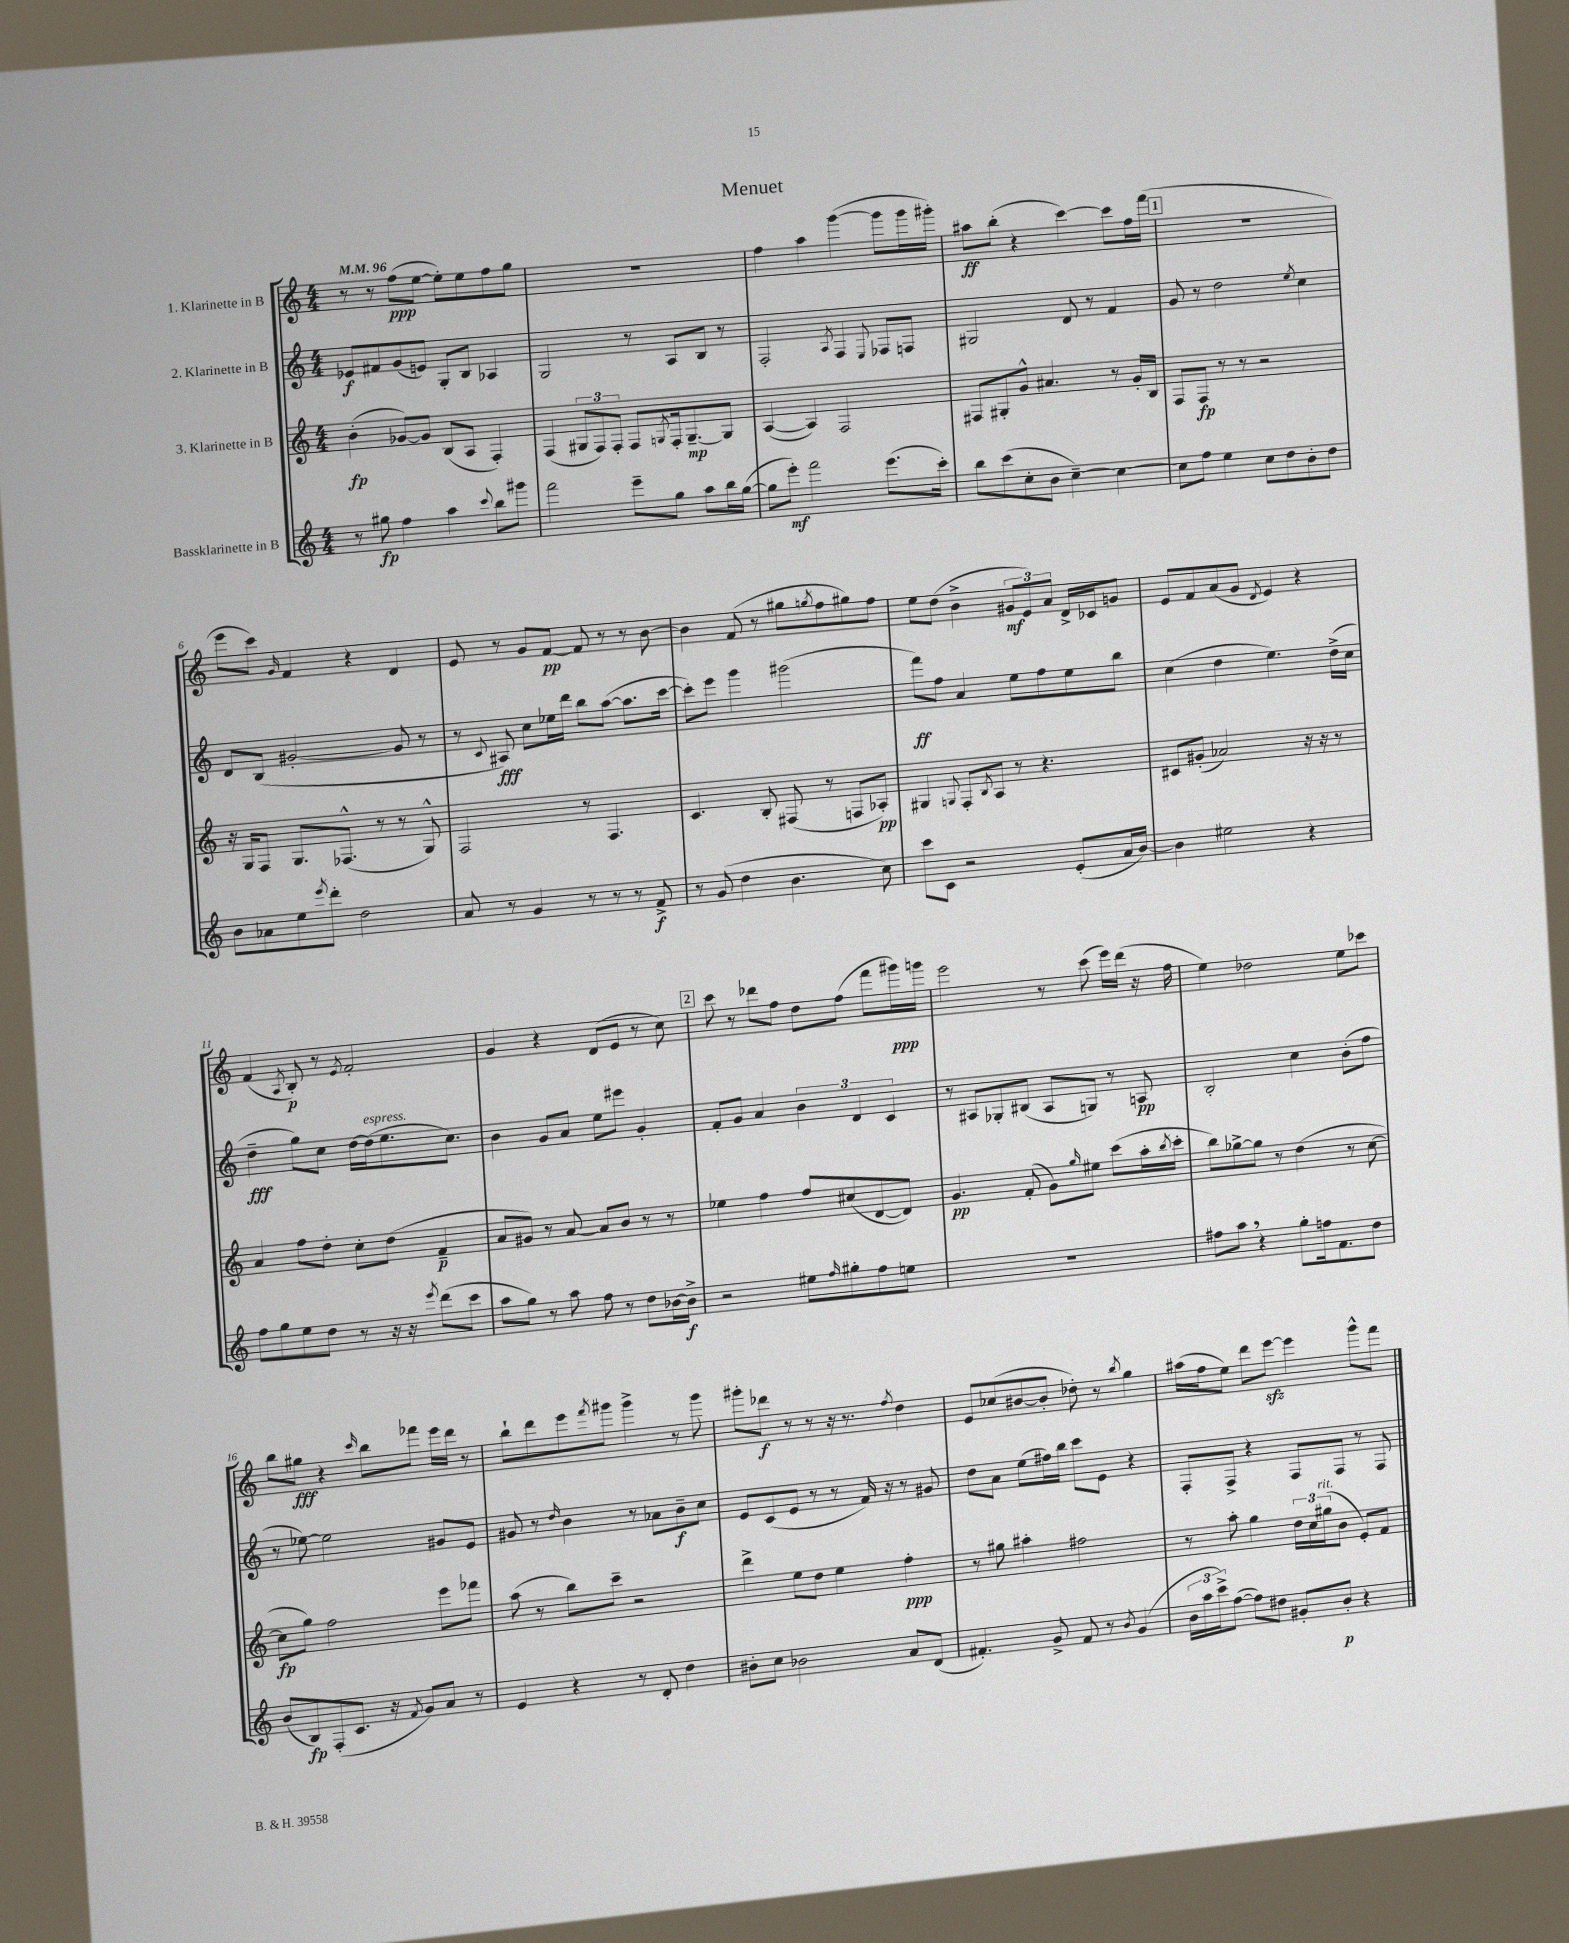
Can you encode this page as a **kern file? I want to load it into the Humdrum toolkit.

**kern	**dynam	**kern	**dynam	**kern	**dynam	**kern	**dynam
*part4	*part4	*part3	*part3	*part2	*part2	*part1	*part1
*staff4	*staff4	*staff3	*staff3	*staff2	*staff2	*staff1	*staff1
*I"Bassklarinette in B	*	*I"3. Klarinette in B	*	*I"2. Klarinette in B	*	*I"1. Klarinette in B	*
*clefG2	*	*clefG2	*	*clefG2	*	*clefG2	*
*k[]	*	*k[]	*	*k[]	*	*k[]	*
*M4/4	*	*M4/4	*	*M4/4	*	*M4/4	*
*MM96	*	*MM96	*	*MM96	*	*MM96	*
=1	=1	=1	=1	=1	=1	=1	=1
8r	.	(4b'\	fp	8e-X/L	f	8r	.
8gg#X\	fp	.	.	8f#X/	.	8r	.
4ff\	.	[8g-X/L)	.	(8g/	.	(8ff\L	ppp
.	.	8g-/J]	.	8en/J)	.	[8ee\J	.
4aa\	.	(8B/L	.	8G'/L	.	8ee'\L])	.
.	.	8A/J	.	8B/J	.	8ee\	.
8qqccc/	.	.	.	.	.	.	.
8bb\L	.	4F'/)	.	4A-X/	.	8ff\	.
8ggg#X\J	.	.	.	.	.	8gg\J	.
=2	=2	=2	=2	=2	=2	=2	=2
2fff\	.	(4F/	.	2G/	.	1r	.
.	.	12G#X/L	.	.	.	.	.
.	.	12F/)	.	.	.	.	.
.	.	12F'/J	.	.	.	.	.
8eee~\L	.	8F/L	.	8r	.	.	.
.	.	8qGn/	.	.	.	.	.
8gg\J	.	16F'/k	.	8A/L	.	.	.
.	.	[8.G~/	mp	.	.	.	.
8aa\L	.	.	.	8B/J	.	.	.
16bb\L	.	8G/J]	.	8r	.	.	.
([16gg\JJ	.	.	.	.	.	.	.
=3	=3	=3	=3	=3	=3	=3	=3
8gg\L]	.	([4A/	.	2F'/	.	4ff\	.
8eee'\J)	mf	.	.	.	.	.	.
2fff\	.	4A/])	.	.	.	4aa\	.
.	.	.	.	8qA/	.	.	.
.	.	2F/	.	4F/	.	([4ggg\	.
.	.	.	.	8qqE/	.	.	.
(8.eee\L	.	.	.	8F-X/L	.	8ggg\L]	.
.	.	.	.	8Fn/J	.	16ggg\L	.
16ccc'\Jk)	.	.	.	.	.	16ggg#X'\JJ)	.
=4	=4	=4	=4	=4	=4	=4	=4
8bb\L	.	8F#X/L	.	2G#X/	.	8aa#X\L	ff
(8ccc\	.	8G#X'/	.	.	.	(8bb'\J	.
8cc'\	.	8g^^/J	.	.	.	4r	.
8b\J	.	4.a#X/	.	.	.	.	.
[4cc~\)	.	.	.	8d/	.	[4ccc\)	.
.	.	.	.	8r	.	.	.
4cc\_	.	8r	.	4f/	.	8ccc\L]	.
.	.	16g'/LL	.	.	.	16ff\L	.
.	.	16B/JJ	.	.	.	(16fff\JJ	.
!!LO:REH:place=s1:t=1
=5	=5	=5	=5	=5	=5	=5	=5
8cc\L]	.	8F/L	.	8g/	.	1r	.
8ff\J	.	8F/J	fp	8r	.	.	.
4ee\	.	8r	.	2dd\	.	.	.
.	.	8r	.	.	.	.	.
8cc\L	.	2r	.	.	.	.	.
8dd\	.	.	.	.	.	.	.
.	.	.	.	8qee/	.	.	.
8b'\	.	.	.	4cc\	.	.	.
8dd\J	.	.	.	.	.	.	.
!!LO:LB:g=z
=6	=6	=6	=6	=6	=6	=6	=6
8b\L	.	16r	.	8d/L	.	8eee\L	.
.	.	16G/KL	.	.	.	.	.
8a-X\	.	8F/J	.	(8B/J	.	8ccc\J)	.
.	.	.	.	.	.	16qqg/	.
8ee\	.	8.G/L	.	[2g#X'/	.	4f/	.
8qeee/	.	.	.	.	.	.	.
8ddd'\J	.	.	.	.	.	.	.
.	.	(8.F-X^^/J	.	.	.	.	.
2dd\	.	.	.	.	.	4r	.
.	.	8r	.	.	.	.	.
.	.	8r	.	8g#/]	.	4d/	.
.	.	8G^^/)	.	8r	.	.	.
=7	=7	=7	=7	=7	=7	=7	=7
8a/	.	2F/	.	8r	.	8e/	.
.	.	.	.	8qqc/	.	.	.
8r	.	.	.	8A#X/)	fff	8r	.
4g/	.	.	.	8cc\L	.	8g/L	.
.	.	.	.	16ee-X\L	.	[8f/J	pp
.	.	.	.	16ddd\JJ	.	.	.
8r	.	8r	.	8bb\L	.	8f/]	.
8r	.	4.F/	.	([8aa\J	.	8r	.
8r	.	.	.	8.aa\L]	.	8r	.
8f^/	f	.	.	.	.	[8b\	.
.	.	.	.	[16ccc\Jk	.	.	.
=8	=8	=8	=8	=8	=8	=8	=8
8r	.	4.c/	.	8ccc'\L])	.	4b\]	.
(8g/	.	.	.	8eee\J	.	.	.
4dd\	.	.	.	4ggg\	.	(8f/	.
.	.	8B'/	.	.	.	8r	.
4.b\	.	(8F#X/	.	(2ggg#X\	.	8gg#X\L	.
.	.	.	.	.	.	8qggn/	.
.	.	8r	.	.	.	8ff\	.
.	.	8Fn/L	.	.	.	8gg#X\)	.
8cc\)	.	8A-X'/J)	pp	.	.	8ff\J	.
=9	=9	=9	=9	=9	=9	=9	=9
8ccc\L	.	4G#X/	.	8fff\L)	ff	8ee\L	.
8c\J	.	.	.	8ff\J	.	(8dd\J	.
.	.	8qqGn/	.	.	.	.	.
2r	.	8F'/L	.	4a/	.	4b^\	.
.	.	8qB/	.	.	.	.	.
.	.	8A/J	.	.	.	.	.
.	.	8r	.	8ee\L	.	12g#X/L	mf
.	.	.	.	.	.	12e/)	.
.	.	4.r	.	8ff\	.	.	.
.	.	.	.	.	.	12a/J	.
(8e'/L	.	.	.	8ee\	.	16d^/LL	.
.	.	.	.	.	.	16c-X/J	.
16a/L	.	.	.	8bb\J	.	8gn/J	.
[16b/JJ)	.	.	.	.	.	.	.
=10	=10	=10	=10	=10	=10	=10	=10
4b\]	.	8c#X/L	.	(4cc\	.	8e/L	.
.	.	(8g#X'/J	.	.	.	8f/	.
2ee#X\	.	2a-X/)	.	4dd\	.	(8a/	.
.	.	.	.	.	.	8g/J	.
.	.	.	.	.	.	8qd/	.
.	.	.	.	4.ee\)	.	4e/)	.
4r	.	16r	.	.	.	4r	.
.	.	16r	.	.	.	.	.
.	.	8r	.	(16dd^\LL	.	.	.
.	.	.	.	16cc\JJ	.	.	.
!!LO:LB:g=z
=11	=11	=11	=11	=11	=11	=11	=11
8ff\L	.	4a/	.	4dd~\	fff	(4f/	.
8gg\	.	.	.	.	.	.	.
.	.	.	.	.	.	8qA/	.
8ee\	.	8ff\L	.	8gg\L)	.	8B'/)	p
8dd\J	.	8dd'\J	.	8cc\J	.	8r	.
.	.	.	.	.	.	8qe/	.
8r	.	8cc'\L	.	[16dd\LL	.	2f'/	.
!	!	!	!	!LO:TX:a:i:t=espress.	!	!	!
.	.	.	.	(16dd\J]	.	.	.
16r	.	(8dd\J	.	8.ee\	.	.	.
16r	.	.	.	.	.	.	.
8qeee/	.	.	.	.	.	.	.
(8ddd\L	.	4f~/	p	.	.	.	.
.	.	.	.	8.cc\J)	.	.	.
8ccc\J	.	.	.	.	.	.	.
=12	=12	=12	=12	=12	=12	=12	=12
8aa\L	.	8a/L	.	4b\	.	4g/	.
8gg\J)	.	8g#X/J)	.	.	.	.	.
8r	.	8r	.	8g/L	.	4r	.
8aa\	.	[8a/	.	8a/J	.	.	.
8ff\	.	8a/L]	.	8ee\L	.	(8d/L	.
8r	.	8b/J	.	8eee#X\J	.	8e/J	.
8dd\L	.	8r	.	4g'/	.	8r	.
[16b-X\L	.	8r	.	.	.	8cc\)	.
16b-^\JJ]	f	.	.	.	.	.	.
!!LO:REH:place=s1:t=2
=13	=13	=13	=13	=13	=13	=13	=13
2r	.	4ee-X\	.	8f'/L	.	8ccc\	.
.	.	.	.	8g/J	.	8r	.
.	.	4ff\	.	4a/	.	8ddd-X\L	.
.	.	.	.	.	.	8ff\J	.
8ee#X\L	.	8ff/L	.	6b\	.	8dd\L	.
16qqff/	.	.	.	.	.	.	.
8gg#X'\	.	(8cc#X/	.	.	.	(8ff\J	.
.	.	.	.	6d/	.	.	.
8ff\	.	[8d/	.	.	.	8fff\L	.
.	.	.	.	6c/	.	.	.
8een\J	.	8d/J])	.	.	.	16ggg#X\L)	ppp
.	.	.	.	.	.	16gggn\JJ	.
=14	=14	=14	=14	=14	=14	=14	=14
1r	.	4.g/	pp	8r	.	2eee\	.
.	.	.	.	8A#X/L	.	.	.
.	.	.	.	8G-X'/	.	.	.
.	.	(8f'/	.	(8B#X/J	.	.	.
.	.	8g\L)	.	8A#/L	.	8r	.
.	.	16qqgg/	.	.	.	.	.
.	.	8ee#X\J	.	8Gn/J)	.	(8ccc\	.
.	.	(8ccc\L	.	8r	.	16eee\LL)	.
.	.	.	.	.	.	(16ddd\JJ	.
.	.	16aa'\L	.	8An/	pp	16r	.
.	.	8qbb/	.	.	.	.	.
.	.	16ccc'\JJ	.	.	.	16ff\	.
=15	=15	=15	=15	=15	=15	=15	=15
8ff#X\L	.	8bb\L)	.	2B'/	.	4ee\)	.
8aa,\J	.	[8gg-X^\	.	.	.	.	.
4r	.	8gg-\J]	.	.	.	2dd-X\	.
.	.	8r	.	.	.	.	.
8gg'\L	.	(4dd\	.	4cc\	.	.	.
16ffn\k	.	.	.	.	.	.	.
8.f\	.	.	.	.	.	.	.
.	.	8r	.	(8b'\L	.	8ee\L	.
8dd\J	.	[8cc\	.	8ff\J	.	8ccc-X\J	.
!!LO:LB:g=z
=16	=16	=16	=16	=16	=16	=16	=16
(8b/L	.	8cc\L]	fp	8r	.	8bb\L	.
8B/)	fp	8gg\J)	.	[8ee-X\)	.	8gg#X\J	fff
(8F'/	.	2ff\	.	2ee-\]	.	4r	.
8.c/J	.	.	.	.	.	.	.
.	.	.	.	.	.	16qqccc/	.
.	.	.	.	.	.	8bb\L	.
16r	.	.	.	.	.	.	.
8qf/	.	.	.	.	.	.	.
8g/L)	.	.	.	.	.	8fff-X\J	.
8a/J	.	8eee\L	.	8g#X/L	.	16eee\LL	.
.	.	.	.	.	.	16ddd\JJ	.
8r	.	8fff-X\J	.	8e/J	.	8r	.
=17	=17	=17	=17	=17	=17	=17	=17
4e/	.	(8aa\	.	8g#X/	.	8bb`\L	.
.	.	8r	.	8r	.	8ddd\	.
.	.	.	.	16qqdd/	.	.	.
4r	.	8bb\L)	.	4b\	.	8eee\	.
.	.	.	.	.	.	8qfff/	.
.	.	8ccc~\J	.	.	.	8ggg#X\J	.
8r	.	2r	.	8r	.	4ggg#^\	.
8d'/	.	.	.	8a-X\L	.	.	.
4dd\	.	.	.	8b~\	f	8r	.
.	.	.	.	8cc\J	.	8ggg#\	.
=18	=18	=18	=18	=18	=18	=18	=18
8b#X'\L	.	4ddd^\	.	8e/L	.	8ggg#X'\L	.
8cc\J	.	.	.	(8c/	.	8ddd-X\J	f
2b-X\	.	8ee\L	.	8e/J	.	8r	.
.	.	8dd\J	.	8r	.	8r	.
.	.	4ee\	.	8r	.	16r	.
.	.	.	.	.	.	8.r	.
.	.	.	.	16f/)	.	.	.
.	.	.	.	16r	.	.	.
.	.	.	.	.	.	8qff/	.
8a/L	.	4ff'\	ppp	8r	.	4dd\	.
(8d/J	.	.	.	8g#X/	.	.	.
=19	=19	=19	=19	=19	=19	=19	=19
4.f#X'/)	.	8r	.	8dd\L	.	8e/L	.
.	.	8gg#X\	.	8a\J	.	(8cc-X/	.
.	.	4aa#X'\	.	(8ee\L	.	[8b#X/	.
8g^/	.	.	.	16ff#X\L)	.	8b#'/J]	.
.	.	.	.	16bb\JJ	.	.	.
8f#/	.	2ff#X\	.	8ccc\L	.	8dd-X'\)	.
8r	.	.	.	8e\J	.	8r	.
8qb/	.	.	.	.	.	8qbb/	.
(4g/	.	.	.	4r	.	4gg\	.
=20	=20	=20	=20	=20	=20	=20	=20
24b\LL	.	8r	.	8F'/L	.	(16aa#X\LL	.
24aa\	.	.	.	.	.	.	.
.	.	.	.	.	.	16ff\J	.
24ccc^\J)	.	.	.	.	.	.	.
([8ff\J	.	8aa'\	.	8F^/J	.	8ee\J)	.
8ff\L])	.	4gg\	.	4r	.	8ddd\L	.
8dd#X\J	.	.	.	.	.	[8eeezz\J	.
8g#X'/L	.	24dd\LL	.	8F/L	.	4eee\]	.
.	.	24cc\	.	.	.	.	.
!	!	!LO:TX:a:i:t=rit.	!	!	!	!	!
.	.	(24gg#X\J	.	.	.	.	.
8b'/J	p	8b\J	.	8F/J	.	.	.
4r	.	8e'/L)	.	8r	.	8ggg^^\L	.
.	.	8f/J	.	8F/	.	8fff\J	.
==	==	==	==	==	==	==	==
*-	*-	*-	*-	*-	*-	*-	*-
